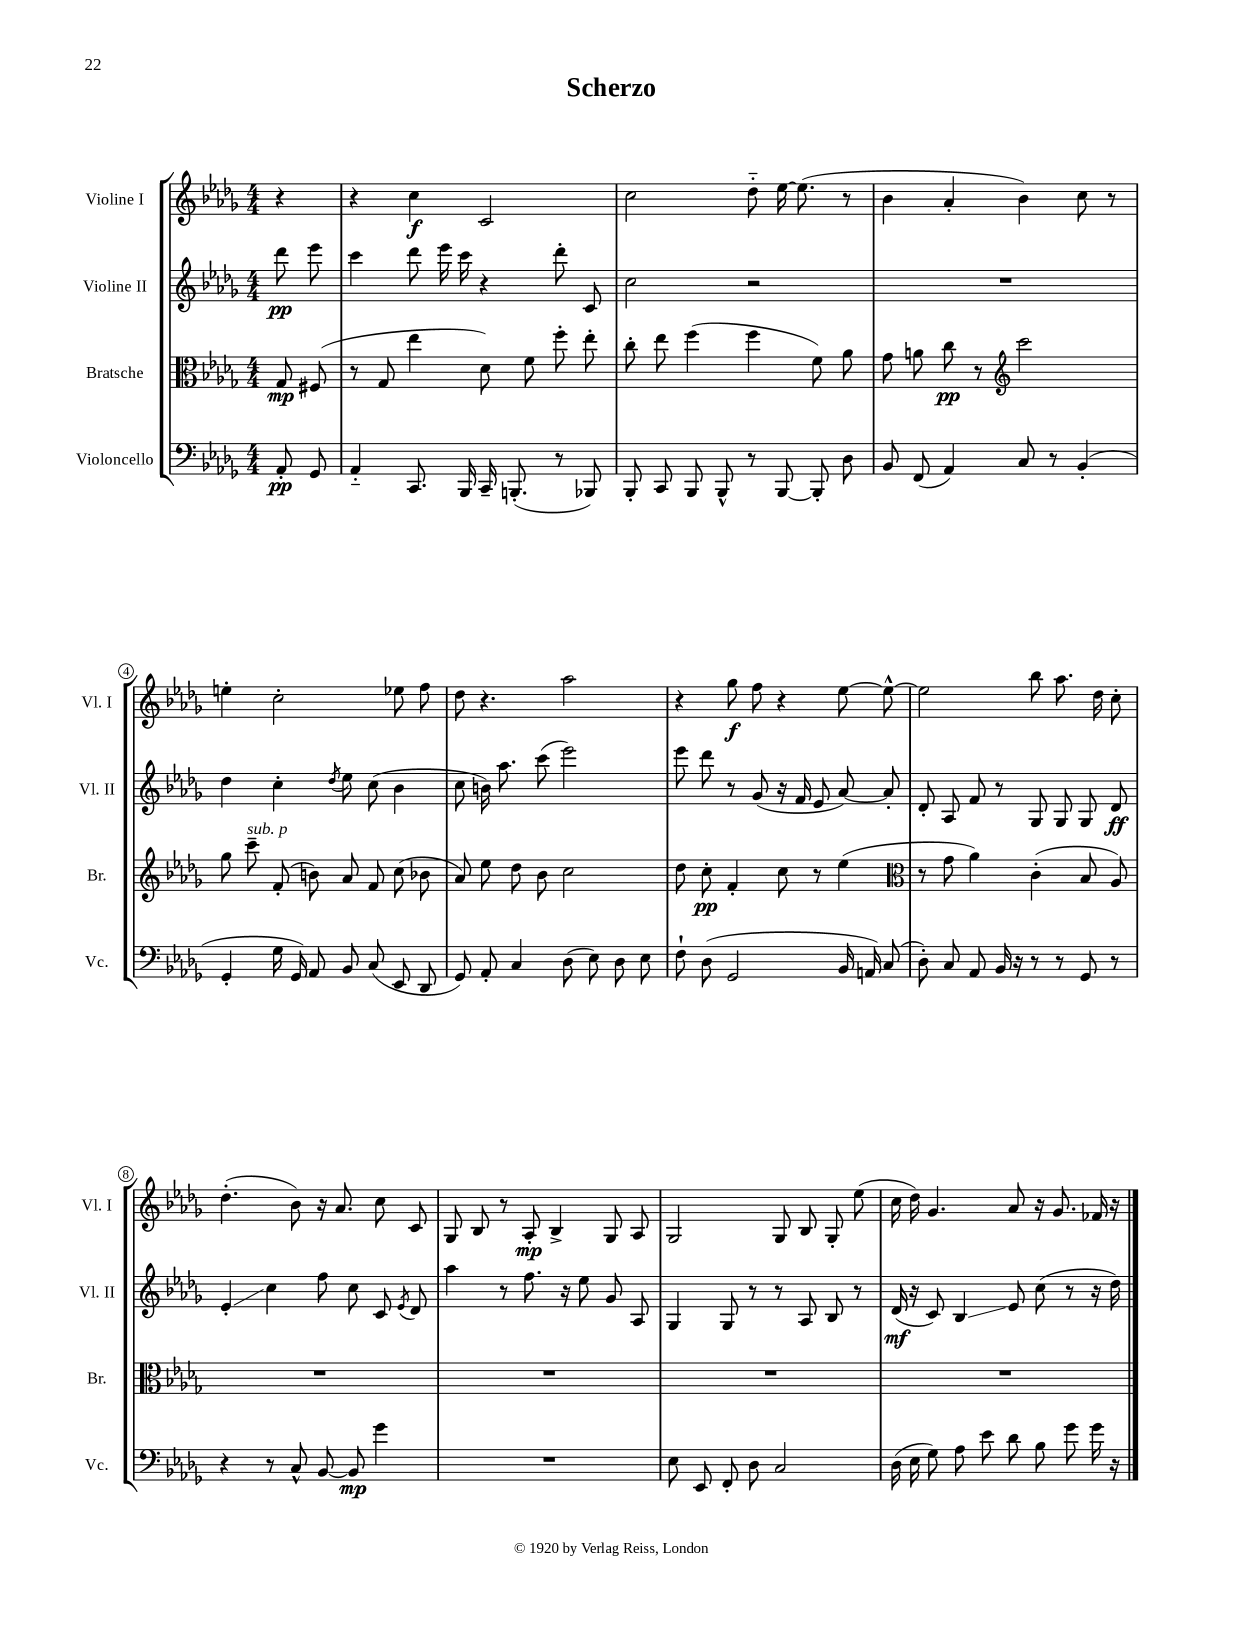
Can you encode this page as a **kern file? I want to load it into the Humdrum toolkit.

**kern	**kern	**kern	**kern
*staff4	*staff3	*staff2	*staff1
*clefF4	*clefC3	*clefG2	*clefG2
*k[b-e-a-d-g-]	*k[b-e-a-d-g-]	*k[b-e-a-d-g-]	*k[b-e-a-d-g-]
*M4/4	*M4/4	*M4/4	*M4/4
8AA-'	8G-	8ddd-	4r
8GG-	(8F#	8eee-	.
=	=	=	=
4AA-'~	8r	4ccc	4r
.	8G-	.	.
8.CC	4ee-	8ddd-	4cc
.	.	16eee-	.
16BBB-	.	16ccc	.
16CC~	8d-)	4r	2c
(8.BBB'	.	.	.
.	8f	.	.
8r	8ff'	8ddd-'	.
8BBB-)	8ee-'	8c	.
=	=	=	=
8BBB-'	8cc'	2cc	2cc
8CC	8ee-	.	.
8BBB-	(4ff	.	.
8BBB-^^	.	.	.
8r	4ff	2r	8dd-'~
[8BBB-	.	.	[16ee-
.	.	.	(8.ee-]
8BBB-']	8f)	.	.
8D-	8a-	.	8r
=	=	=	=
8BB-	8g-	1r	4b-
(8FF	8a	.	.
4AA-)	8cc	.	4a-'
.	8r	.	.
*	*clefG2	*	*
8C	2ccc	.	4b-)
8r	.	.	.
(4BB-'	.	.	8cc
.	.	.	8r
=	=	=	=
4GG-'	8gg-	4dd-	4ee'
.	8ccc~	.	.
16G-	(8f'	4cc'	2cc'
16GG-)	.	.	.
8AA-	8b)	.	.
.	.	8qdd-	.
8BB-	8a-	8ee-	.
(8C	8f	(8cc	.
8EE-	(8cc	4b-	8ee-
8DD-	8b-	.	8ff
=	=	=	=
8GG-)	8a-)	8cc	8dd-
8AA-'	8ee-	16b)	4.r
.	.	8.aa-	.
4C	8dd-	.	.
.	8b-	(8ccc	.
(8D-	2cc	2eee-)	2aa-
8E-)	.	.	.
8D-	.	.	.
8E-	.	.	.
=	=	=	=
8F`	8dd-	8eee-	4r
(8D-	8cc'	8ddd-	.
2GG-	4f'	8r	8gg-
.	.	(8g-	8ff
.	8cc	16r	4r
.	.	16f	.
.	8r	8e-	.
16BB-	(4ee-	[8a-)	[8ee-
16AA)	.	.	.
(8C	.	8a-']	8ee-^^_
=	=	=	=
*	*clefC3	*	*
8D-')	8r	8d-'	2ee-]
8C	8g-	8A-	.
8AA-	4a-)	8f	.
16BB-	.	8r	.
16r	.	.	.
8r	(4c'	8G-	8bb-
8r	.	8G-	8.aa-
8GG-	8B-	8G-	.
.	.	.	16dd-
8r	8A-)	8d-	8cc'
=	=	=	=
4r	1r	4e-'	(4.dd-'
8r	.	4cc	.
8C^^	.	.	8b-)
[8BB-	.	8ff	16r
.	.	.	8.a-
8BB-]	.	8cc	.
4g-	.	8c	8cc
.	.	8qe-	.
.	.	8d-	8c
=	=	=	=
1r	1r	4aa-	8G-
.	.	.	8B-
.	.	8r	8r
.	.	8.ff	8A-'
.	.	.	4B-^
.	.	16r	.
.	.	8ee-	.
.	.	8g-	8G-
.	.	8A-	8A-
=	=	=	=
8E-	1r	4G-	2G-
8EE-	.	.	.
8FF'	.	8G-	.
8D-	.	8r	.
2C	.	8r	8G-
.	.	8A-	8B-
.	.	8B-	8G-'
.	.	8r	(8ee-
=	=	=	=
(16D-	1r	(16d-	16cc
16E-	.	16r	16dd-)
8G-)	.	8c)	4.g-
8A-	.	4B-	.
8e-	.	.	.
8d-	.	8e-	8a-
8B-	.	(8cc	16r
.	.	.	8.g-
8g-	.	8r	.
16g-	.	16r	16f-
16r	.	16dd-)	16r
==	==	==	==
*-	*-	*-	*-
